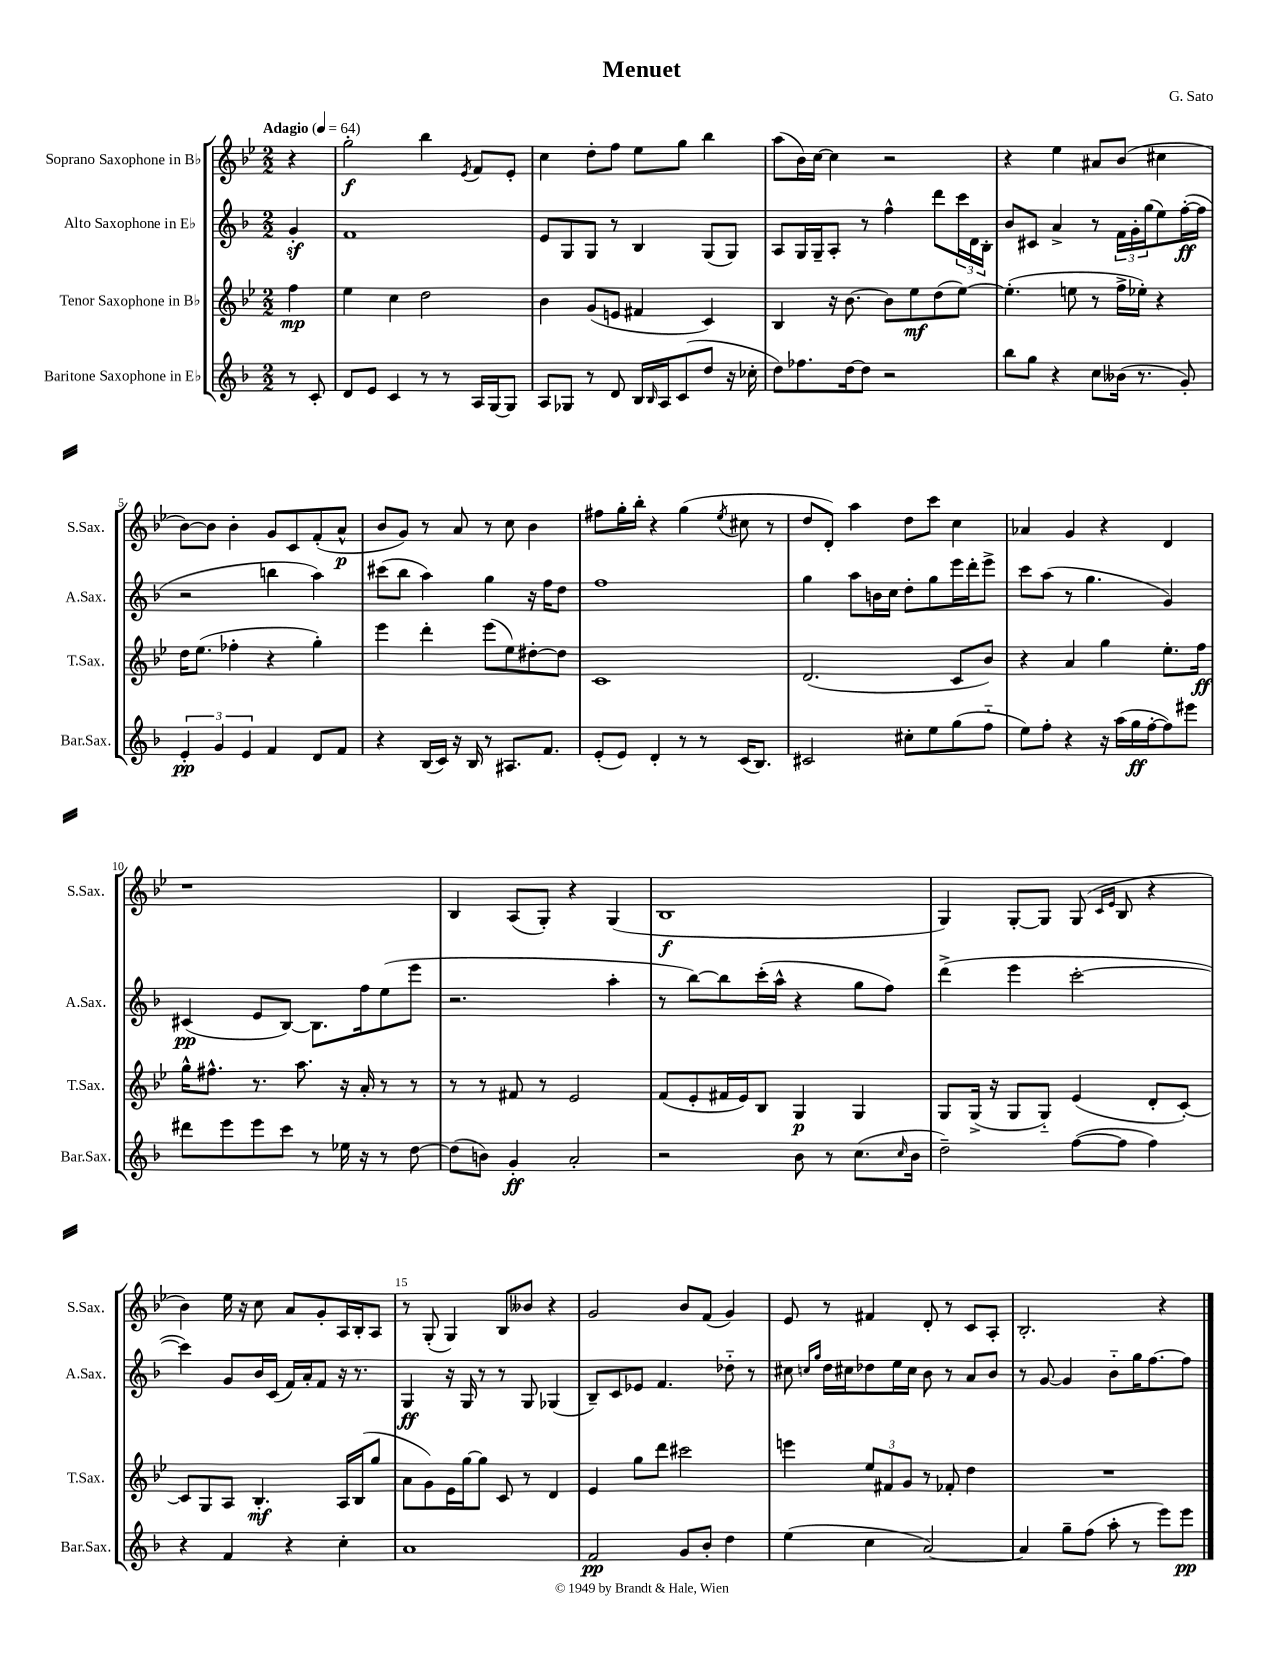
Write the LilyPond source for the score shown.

\header { title = "Menuet" composer = "G. Sato" }
<<
\new StaffGroup <<
\new Staff = "s0" \with { instrumentName = "Soprano Saxophone in Bb" shortInstrumentName = "S.Sax." } {
    \clef treble \key bes \major \numericTimeSignature \time 2/2 \partial 4 \tempo "Adagio" 4 = 64
    r4 |
    g''2-.\f bes''4 \acciaccatura { ees'8 } f'8 ees'8-. |
    c''4 d''8-. f''8 ees''8 g''8 bes''4 |
    a''8( bes'16) c''16~ c''4 r2 |
    r4 ees''4 ais'8 bes'8( cis''4 |
    bes'8~) bes'8 bes'4-. g'8 c'8 f'8-.( a'8-^\p |
    bes'8 g'8) r8 a'8 r8 c''8 bes'4 |
    fis''8 g''16-. bes''16-. r4 g''4( \acciaccatura { ees''8 } cis''8 r8 |
    d''8 d'8-.) a''4 d''8 c'''8 c''4 |
    aes'4 g'4 r4 d'4 |
    r1 |
    bes4 a8( g8-.) r4 g4( |
    bes1\f |
    g4) g8~-. g8 g8( \grace { c'16 ees'16 } bes8 r4 |
    bes'4) ees''16 r16 c''8 a'8 g'8-. a16 bes16-. a8 |
    r8 g8-.( g4) bes8 beses'8 r4 |
    g'2 bes'8 f'8( g'4) |
    ees'8 r8 fis'4 d'8-. r8 c'8 a8-. |
    bes2.-. r4 \bar "|." |
}
\new Staff = "s1" \with { instrumentName = "Alto Saxophone in Eb" shortInstrumentName = "A.Sax." } {
    \clef treble \key f \major \numericTimeSignature \time 2/2 \partial 4
    g'4-.\sf |
    f'1 |
    e'8 g8 g8 r8 bes4 g8( g8) |
    a8 g16 g16-- a8-. r8 f''4-^ d'''8 \tuplet 3/2 { c'''16 d'16 bes16-. } |
    bes'8 cis'8 a'4-> r8 \tuplet 3/2 { f'16 g'16-. g''16( } e''8) f''16~-.\ff( f''16 |
    r2 b''4 a''4) |
    cis'''8( bes''8 a''4) g''4 r16 f''16 d''8 |
    f''1 |
    g''4 a''8 b'16 c''16 d''8-. g''8 e'''16 d'''16-. e'''8-> |
    c'''8 a''8( r8 g''4. g'4) |
    cis'4\pp( e'8 bes8~) bes8. f''16 e''8( e'''8 |
    r2. a''4-. |
    r8 bes''8~) bes''8 c'''16-.( a''16-^ r4 g''8 f''8) |
    d'''4->( e'''4 c'''2~-. |
    c'''4) g'8 bes'16 c'16( f'16) a'16-. f'8 r16 r8. |
    g4\ff r16 g16 r8 r8 g8 ges4( |
    bes8--) c'8 ees'8 f'4. des''8-_ r8 |
    cis''8 \grace { c''16 g''16 } d''16 cis''16 des''8 e''16 cis''16 bes'8 r8 a'8 bes'8 |
    r8 g'8~ g'4 bes'8-_ g''16 f''8.~ f''8 \bar "|." |
}
\new Staff = "s2" \with { instrumentName = "Tenor Saxophone in Bb" shortInstrumentName = "T.Sax." } {
    \clef treble \key bes \major \numericTimeSignature \time 2/2 \partial 4
    f''4\mp |
    ees''4 c''4 d''2 |
    bes'4 g'8( e'8 fis'4 c'4) |
    bes4 r16 bes'8.~ bes'8 ees''8\mf d''8( ees''8~) |
    ees''4.-.( e''8 r8 f''16-> ees''16-.) r4 |
    d''16 ees''8.( fes''4-. r4 g''4-.) |
    ees'''4 d'''4-. ees'''8( ees''8) dis''8~-. dis''8 |
    c'1 |
    d'2.( c'8 bes'8) |
    r4 a'4 g''4 ees''8.-. f''16\ff |
    g''16-^ fis''8.-^ r8. a''8. r16 a'16-. r8 r8 |
    r8 r8 fis'8 r8 ees'2 |
    f'8( ees'8-. fis'16 ees'16) bes8 g4\p g4 |
    g8 g16->( r16 g8 g8-_) ees'4( d'8-. c'8~-.) |
    c'8 g8 a8 bes4.-.\mf a16 bes16( g''8 |
    a'8 g'8) ees'16 g''16~ g''8 c'8 r8 d'4 |
    ees'4 g''8 d'''8 cis'''2 |
    e'''4 \tuplet 3/2 { ees''8 fis'8 g'8 } r8 fes'8-. d''4 |
    R1 \bar "|." |
}
\new Staff = "s3" \with { instrumentName = "Baritone Saxophone in Eb" shortInstrumentName = "Bar.Sax." } {
    \clef treble \key f \major \numericTimeSignature \time 2/2 \partial 4
    r8 c'8-. |
    d'8 e'8 c'4 r8 r8 a16 g16~ g8 |
    a8 ges8 r8 d'8 bes16 \grace { bes16 } a16 c'8( d''8 r16 ces''16-. |
    d''8) fes''8. d''16~ d''8 r2 |
    bes''8 g''8 r4 c''8 beses'16( r8. g'8-.) |
    \tuplet 3/2 { e'4-.\pp g'4 e'4 } f'4 d'8 f'8 |
    r4 bes16( c'16) r16 bes16 r8 ais8. f'8. |
    e'8-.( e'8) d'4-. r8 r8 c'16( bes8.) |
    cis'2 cis''8-. e''8 g''8( f''8-_ |
    e''8) f''8-. r4 r16 a''16( g''16\ff f''16~-. f''8) eis'''8 |
    dis'''8 e'''8 e'''8 c'''8 r8 ees''16 r16 r8 d''8~ |
    d''8( b'8) g'4-.\ff a'2-. |
    r2 bes'8 r8 c''8.( \grace { c''16 } bes'16 |
    d''2--) f''8~( f''8 f''4) |
    r4 f'4 r4 c''4-. |
    a'1 |
    f'2\pp g'8 bes'8-. d''4 |
    e''4( c''4 a'2~) |
    a'4 g''8-- f''8( a''8-. r8 e'''8) e'''8\pp \bar "|." |
}
>>
>>
\layout { \context { \Score \override BarNumber.break-visibility = ##(#f #t #t) barNumberVisibility = #(every-nth-bar-number-visible 5) } }
